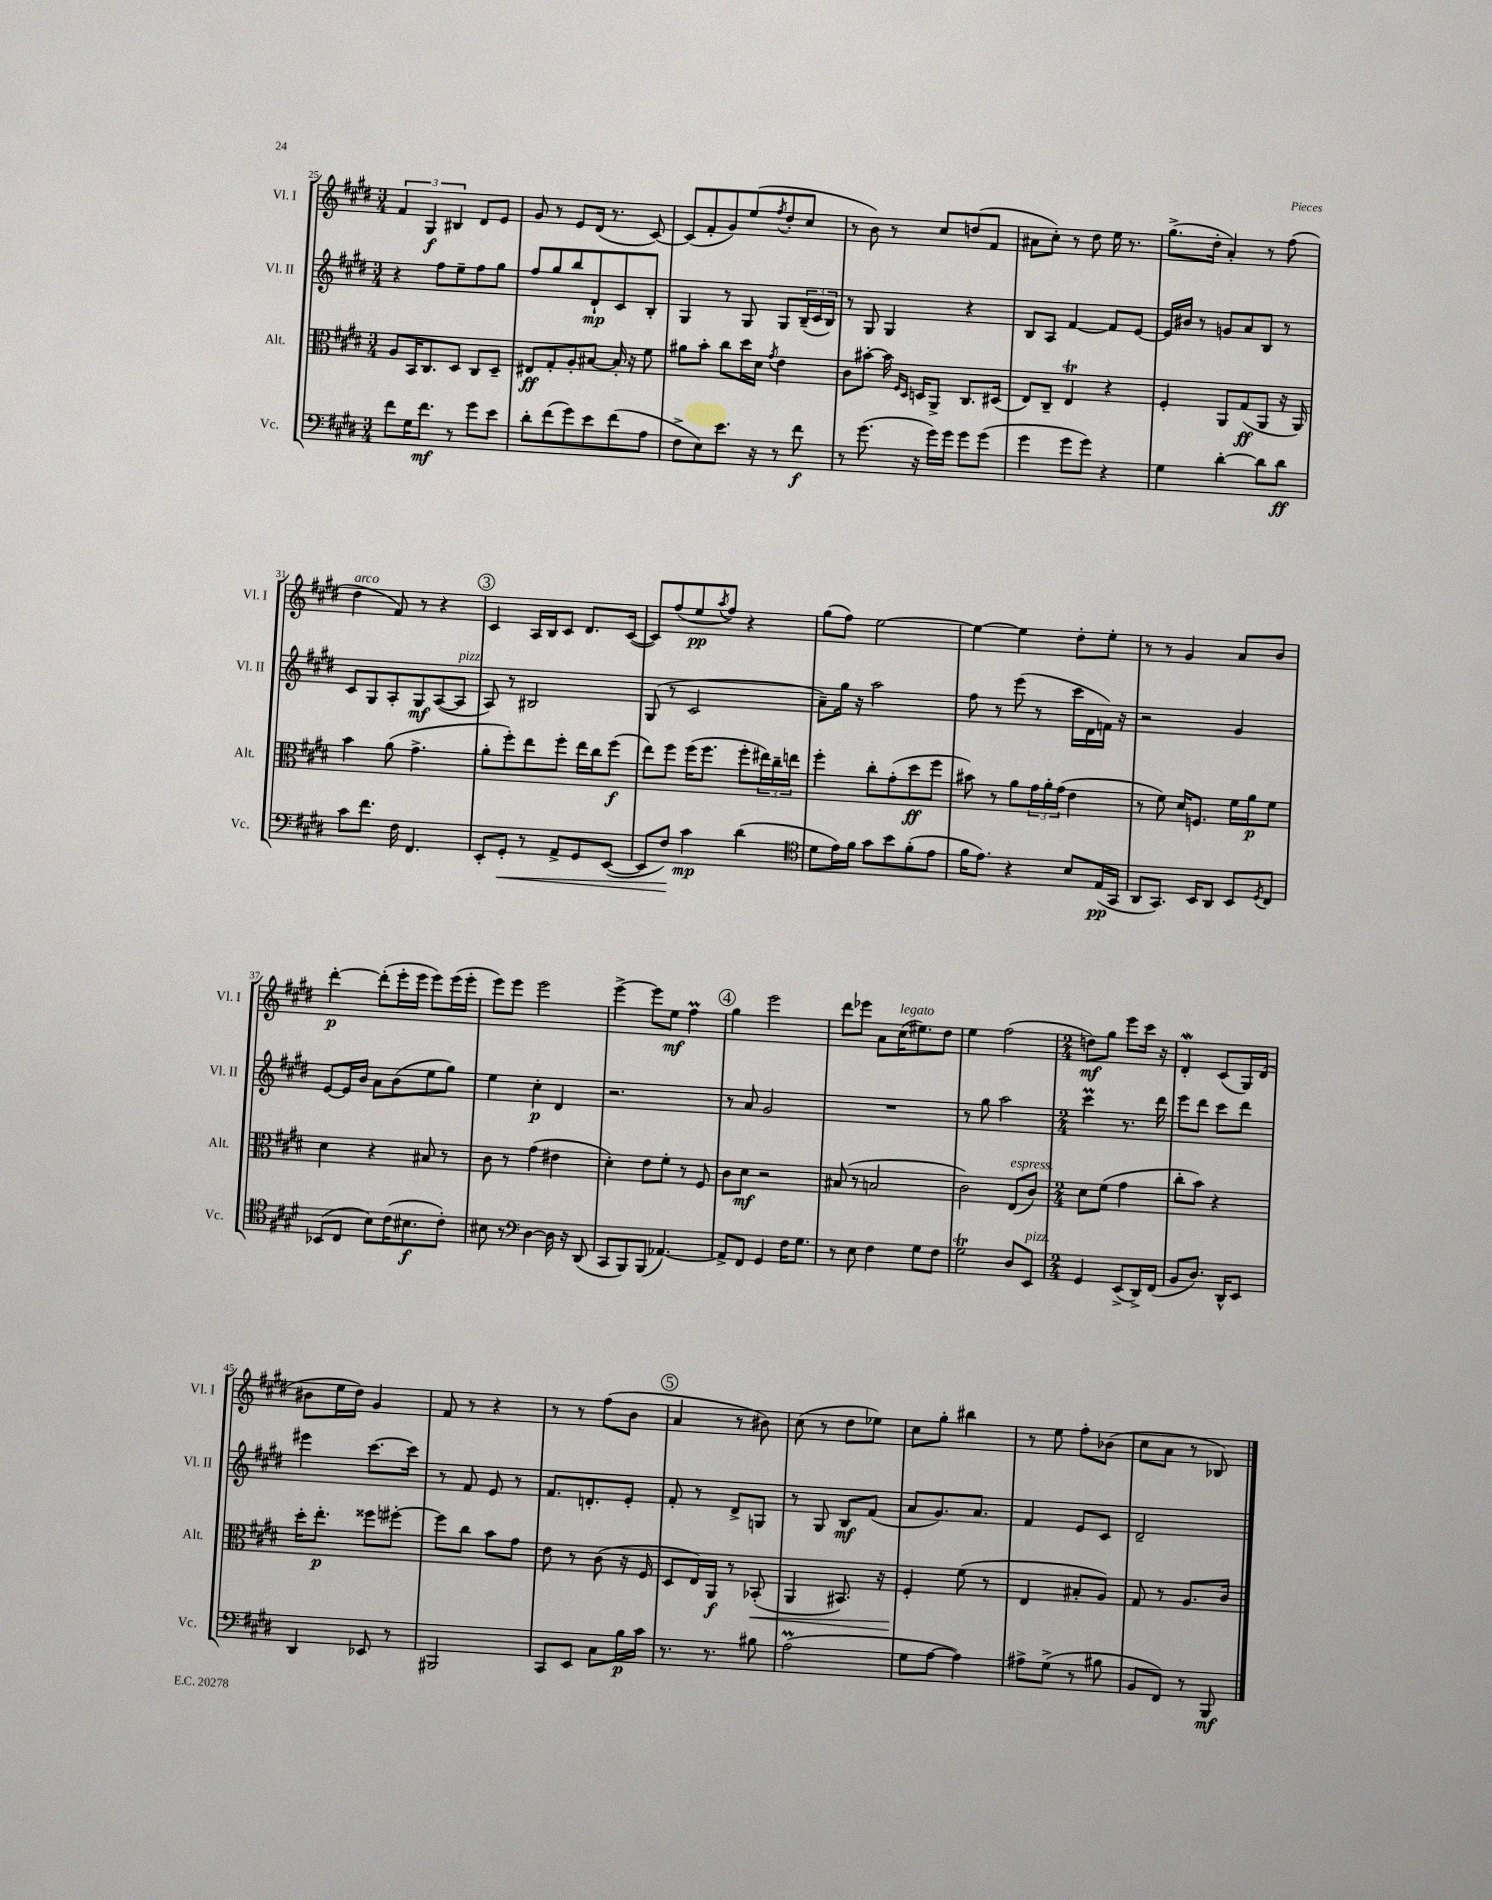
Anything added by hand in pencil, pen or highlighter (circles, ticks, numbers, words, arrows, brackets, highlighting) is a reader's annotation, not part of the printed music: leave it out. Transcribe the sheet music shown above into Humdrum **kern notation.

**kern	**dynam	**kern	**dynam	**kern	**dynam	**kern	**dynam
*part4	*part4	*part3	*part3	*part2	*part2	*part1	*part1
*staff4	*staff4	*staff3	*staff3	*staff2	*staff2	*staff1	*staff1
*I"Vc.	*	*I"Alt.	*	*I"Vl. II	*	*I"Vl. I	*
*I'Vc.	*	*I'Alt.	*	*I'Vl. II	*	*I'Vl. I	*
*clefF4	*	*clefC3	*	*clefG2	*	*clefG2	*
*k[f#c#g#d#]	*	*k[f#c#g#d#]	*	*k[f#c#g#d#]	*	*k[f#c#g#d#]	*
*M3/4	*	*M3/4	*	*M3/4	*	*M3/4	*
=25	=25	=25	=25	=25	=25	=25	=25
8f#\L	.	8A/L	.	4r	.	6f#/	.
16G#\K	.	16BB/K	.	.	.	.	.
.	.	.	.	.	.	6G#/	f
8.f#\J	mf	8.C#/	.	.	.	.	.
.	.	.	.	8ff#\L	.	.	.
.	.	.	.	.	.	6B#X/	.
8r	.	8D#/J	.	8ee~\	.	.	.
8g#\L	.	8C#/L	.	8ff#\	.	8d#/L	.
8e\J	.	8D#~/J	.	8gg#\J	.	8e/J	.
=26	=26	=26	=26	=26	=26	=26	=26
8d#'\L	.	8E#X/L	ff	8ff#/L	.	8g#/	.
(8f#\	.	8G#'/	.	8gg#/	.	8r	.
8g#\)	.	8A'/	.	8bb/	.	8e/L	.
8e\	.	[8B#X/J	.	8d#`/	mp	(16d#/Jk	.
.	.	.	.	.	.	8.r	.
(8f#\	.	16B#'/]	.	8c#/	.	.	.
.	.	16r	.	.	.	.	.
8A\J	.	8f#\	.	8B'/J	.	[8c#/)	.
=27	=27	=27	=27	=27	=27	=27	=27
8F#^\L	.	8a#X\L	.	4G#/	.	(8c#/L]	.
8E\)	.	8b'\J	.	.	.	8f#'/	.
8.e\J	.	8cc#\L	.	8r	.	8g#/)	.
.	.	16dd#\L	.	8G#/	.	(8ee/	.
16r	.	16d#\JJ	.	.	.	.	.
.	.	8qg#/	.	.	.	8qff#/	.
8r	.	4e\	.	8G#/L	.	8dd#'/	.
8f#\	f	.	.	(24B~/L	.	8cc#/J	.
.	.	.	.	24c#/	.	.	.
.	.	.	.	24B/JJ)	.	.	.
=28	=28	=28	=28	=28	=28	=28	=28
8r	.	8c#\L	.	8r	.	8r	.
(8.g#\	.	[8b#X'\J	.	8G#/	.	8b\)	.
.	.	16b#\]	.	4G#/	.	8r	.
.	.	16qqF#/LL	.	.	.	.	.
.	.	16qqD#/JJ	.	.	.	.	.
16r	.	16Dn/KL	.	.	.	.	.
16g#\LL)	.	8AA^/J	.	.	.	8cc#/L	.
16g#\JJ	.	.	.	.	.	.	.
8g#\L	.	8.C#/L	.	4r	.	(8ddn/	.
(8g#\J	.	.	.	.	.	8f#/J	.
.	.	(16D#X/Jk	.	.	.	.	.
=29	=29	=29	=29	=29	=29	=29	=29
4g#\	.	8E/L)	.	8B/L	.	8a#X\L	.
.	.	8C#~/J	.	8A/J	.	8cc#'\J)	.
8g#\L	.	4ET/	.	[4f#/	.	8r	.
8g#\J)	.	.	.	.	.	8dd#\	.
4r	.	4r	.	8f#/L]	.	16ee\	.
.	.	.	.	.	.	8.r	.
.	.	.	.	[8e/J	.	.	.
=30	=30	=30	=30	=30	=30	=30	=30
4G#\	.	4F#'/	.	16e/LL]	.	(8.gg#^\L	.
.	.	.	.	16b#X/JJ	.	.	.
.	.	.	.	8r	.	.	.
.	.	.	.	.	.	16dd#'\Jk	.
[4d#'\	.	8AA/L	.	8gn/L	.	4a'/)	.
.	.	(8G#/	ff	8a/	.	.	.
8d#\L]	.	8AA/J	.	8B/J	.	8r	.
8d#\J	ff	16r	.	8r	.	(8ff#\	.
.	.	16AA/)	.	.	.	.	.
!!LO:LB:g=z
=31	=31	=31	=31	=31	=31	=31	=31
!	!	!	!	!	!	!LO:TX:a:i:t=arco	!
8c#\L	.	4b\	.	8c#/L	.	4dd#\	.
8.f#\J	.	.	.	8G#/	.	.	.
.	.	(8a\	.	8A'/	.	8f#/)	.
16F#\	.	.	.	.	.	.	.
4.FF#/	.	4.g#^\	.	8G#/	mf	8r	.
.	.	.	.	([8A/	.	4r	.
!	!	!	!	!LO:TX:a:i:t=pizz.	!	!	!
.	.	.	.	8A/J]	.	.	.
!!LO:REH:place=s1:t=3
=32	=32	=32	=32	=32	=32	=32	=32
8EE'/L	.	8a'\L	.	8A/)	.	4c#/	.
!	!LO:HP:b	!	!	!	!	!	!
8GG#'/J	<	8ff#'\)	.	8r	.	.	.
8r	.	8ee\	.	2B#X/	.	16A/LL	.
.	.	.	.	.	.	16B/J	.
8AA^/L	.	8ff#'\J	.	.	.	8c#/J	.
8GG#/	.	16ee\LL	.	.	.	8.d#/L	.
.	.	16cc#\J	.	.	.	.	.
([8EE/J	.	(8ff#\J	f	.	.	.	.
.	.	.	.	.	.	([16c#/Jk	.
=33	=33	=33	=33	=33	=33	=33	=33
8EE/L]	.	8ee\L)	.	(8G#/	.	8c#/L])	.
8F#/J)	.	8ff#\J	.	8r	.	(8ff#/	.
4c#\	[ mp	(16ff#\KL	.	2c#/	.	8ee/	pp
.	.	8.ff#\J	.	.	.	.	.
.	.	.	.	.	.	8qaa/	.
.	.	.	.	.	.	8ff#/J)	.
(4d#\	.	8ff#'\L	.	.	.	4r	.
.	.	24ee#X\L)	.	.	.	.	.
.	.	24cc#~\	.	.	.	.	.
.	.	24een\JJ	.	.	.	.	.
=34	=34	=34	=34	=34	=34	=34	=34
*clefC4	*	*	*	*	*	*	*
8d#\L	.	4ff#'\	.	8a~\L)	.	(8gg#\L	.
16e\L)	.	.	.	16gg#\Jk	.	8ff#\J)	.
16f#\JJ	.	.	.	16r	.	.	.
8g#\L	.	8cc#'\L	.	2aa\	.	[2ee\	.
8b\	.	(8g#'\	.	.	.	.	.
(8f#'\	.	8dd#\	ff	.	.	.	.
8e\J	.	8ff#\J	.	.	.	.	.
=35	=35	=35	=35	=35	=35	=35	=35
16f#\KL	.	8b#X\)	.	8ff#\	.	4ee\_	.
8.e\J)	.	.	.	.	.	.	.
.	.	8r	.	8r	.	.	.
4r	.	8a\L	.	(8eee\	.	4ee\]	.
.	.	24g#\L	.	8r	.	.	.
.	.	24a'\	.	.	.	.	.
.	.	(24g#\JJ	.	.	.	.	.
8B/L	.	4e\	.	16ccc#\LL	.	8dd#'\L	.
.	.	.	.	16d#\	.	.	.
(16E/L	pp	.	.	16fn\JJ)	.	8ee'\J	.
16GG#/JJ	.	.	.	16r	.	.	.
=36	=36	=36	=36	=36	=36	=36	=36
8AA/L	.	8r	.	2r	.	8r	.
8.GG#/J)	.	8f#\)	.	.	.	8r	.
.	.	16d#/KL	.	.	.	4g#/	.
16BB/KL	.	8.Fn/J	.	.	.	.	.
8AA/J	.	.	.	.	.	.	.
8BB/L	.	16f#\LL	.	4g#/	.	8a/L	.
.	.	16a\J	p	.	.	.	.
8qD#/	.	.	.	.	.	.	.
8C#/J	.	8f#\J	.	.	.	8b/J	.
!!LO:LB:g=z
=37	=37	=37	=37	=37	=37	=37	=37
(8BB-X/L	.	4d#\	.	[8e/L	.	[4ddd#'\	p
8C#/J	.	.	.	16e/L]	.	.	.
.	.	.	.	16b/JJ	.	.	.
8B\L)	.	4r	.	8a\L	.	(8ddd#'\L]	.
(16c#\K	.	.	.	(8b\	.	16eee'\L	.
8.B#X\	f	.	.	.	.	16eee\JJ	.
.	.	8B#X/	.	8ee\	.	8eee\L)	.
8c#'\J)	.	8r	.	8gg#\J)	.	(16eee\L	.
.	.	.	.	.	.	16eee'\JJ	.
=38	=38	=38	=38	=38	=38	=38	=38
8B#X\	.	8c#\	.	4ee\	.	8eee\L)	.
8r	.	8r	.	.	.	8eee\J	.
*clefF4	*	*	*	*	*	*	*
[4D#\	.	(4g#\	.	4cc#'\	p	2eee\	.
16D#\]	.	4e#X\	.	4d#/	.	.	.
16r	.	.	.	.	.	.	.
(8DD#/	.	.	.	.	.	.	.
=39	=39	=39	=39	=39	=39	=39	=39
8CC#/L	.	4d#'\)	.	2.r	.	[4eee^\	.
8BBB/)	.	.	.	.	.	.	.
(8BBB/J	.	8e\L	.	.	.	8eee\L]	.
[4.AA-X/)	.	8f#'\J	.	.	.	8ee\J	mf
.	.	8r	.	.	.	4ff#M\	.
.	.	8F#/	.	.	.	.	.
!!LO:REH:place=s1:t=4
=40	=40	=40	=40	=40	=40	=40	=40
8AA-^/L]	.	8c#\L	.	8r	.	4gg#\	.
8FF#/J	.	8d#\J	mf	8a/	.	.	.
4GG#/	.	2r	.	2g#/	.	2eee\	.
16F#\KL	.	.	.	.	.	.	.
8.G#\J	.	.	.	.	.	.	.
=41	=41	=41	=41	=41	=41	=41	=41
8r	.	(8B#X/	.	2.r	.	8ddd#\L	.
8E\	.	8r	.	.	.	8eee-X\J	.
4F#\	.	2Bn/	.	.	.	8a\L	.
!	!	!	!	!	!	!LO:TX:a:i:t=legato	!
.	.	.	.	.	.	(16cc#\K	.
.	.	.	.	.	.	8.ee#X\)	.
8G#\L	.	.	.	.	.	.	.
8F#\J	.	.	.	.	.	8dd#\J	.
=42	=42	=42	=42	=42	=42	=42	=42
2G#t\	.	2c#\)	.	8r	.	4ee\	.
.	.	.	.	8gg#\	.	.	.
.	.	.	.	2aa\	.	(2ff#\	.
!	!	!LO:TX:a:i:t=espress.	!	!	!	!	!
8D#/L	.	(8E/L	.	.	.	.	.
!LO:TX:a:i:t=pizz.	!	!	!	!	!	!	!
8EE/J	.	8c#/J)	.	.	.	.	.
=43	=43	=43	=43	=43	=43	=43	=43
*M2/4	*	*M2/4	*	*M2/4	*	*M2/4	*
4GG#/	.	8d#\L	.	4ccc#M\	.	8ddn\L)	mf
.	.	(8f#\J	.	.	.	8gg#\J	.
(8EE^/L	.	4g#\	.	8.r	.	8eee\L	.
16DD#^/L)	.	.	.	.	.	16ccc#\Jk	.
(16FF#/JJ	.	.	.	16ddd#\	.	16r	.
=44	=44	=44	=44	=44	=44	=44	=44
8BB/L	.	8cc#'\L	.	8eee\L	.	4d#W'/	.
8.D#/J)	.	8b\J)	.	8ddd#\J	.	.	.
.	.	4r	.	8ccc#\L	.	(8c#/L	.
16DD#^^/KL	.	.	.	.	.	.	.
8EE/J	.	.	.	8ddd#\J	.	16G#/L)	.
.	.	.	.	.	.	(16d#/JJ	.
!!LO:LB:g=z
=45	=45	=45	=45	=45	=45	=45	=45
4DD#/	.	16dd#'\KL	.	4eee#X\	.	8b#X\L	.
.	.	8.ee'\J	p	.	.	.	.
.	.	.	.	.	.	16ee\L	.
.	.	.	.	.	.	16dd#\JJ)	.
8EE-X/	.	8ff##X\L	.	[8.ccc#\L	.	4g#/	.
8r	.	[8ff#X'\J	.	.	.	.	.
.	.	.	.	16ccc#\Jk]	.	.	.
=46	=46	=46	=46	=46	=46	=46	=46
2BBB#X/	.	8ff#\L]	.	8r	.	8f#/	.
.	.	8cc#\J	.	8f#/	.	8r	.
.	.	8b\L	.	8e/	.	4r	.
.	.	8g#\J	.	8r	.	.	.
=47	=47	=47	=47	=47	=47	=47	=47
8CC#/L	.	8e\	.	8.f#/L	.	8r	.
8EE/J	.	8r	.	.	.	8r	.
.	.	.	.	8.dn'/	.	.	.
8C#\L	.	(8c#\	.	.	.	(8ff#\L	.
16B\L	p	16r	.	8e'/J	.	8b\J	.
16c#\JJ	.	16F#/	.	.	.	.	.
!!LO:REH:place=s1:t=5
=48	=48	=48	=48	=48	=48	=48	=48
8.r	.	8D#/L	.	8f#'/	.	4a/	.
.	.	16E/L)	.	8r	.	.	.
8.r	.	16AA/JJ	f	.	.	.	.
.	.	8r	.	8d#^/L	.	8r	.
!	!	!	!LO:HP:b	!	!	!	!
8B#X\	.	(8BB-X'/	<	8Gn/J	.	8b#X\)	.
=49	=49	=49	=49	=49	=49	=49	=49
(2AM\	.	4AA/	.	8r	.	(8cc#\	.
.	.	.	.	8G#/	.	8r	.
.	.	8.BB#X/)	.	8B/L	mf	8dd#\L	.
.	.	.	.	(8f#/J	.	8ee-X\J)	.
.	.	16r	.	.	.	.	.
=50	=50	=50	=50	=50	=50	=50	=50
8G#\L	.	4F#'/	.	8a/L	.	8cc#\L	.
[8A\J	.	.	.	8.g#/)	.	8gg#'\J	.
4A\])	.	(8f#\	[	.	.	4bb#X\	.
.	.	.	.	8.a/J	.	.	.
.	.	8r	.	.	.	.	.
=51	=51	=51	=51	=51	=51	=51	=51
8A#X^\L	.	4E/	.	4f#/	.	8r	.
(8G#^\J	.	.	.	.	.	8ee\	.
8r	.	8B#X'/L	.	8e/L	.	8ff#'\L	.
8B#X\	.	8A/J)	.	8c#/J	.	(8b-X\J	.
=52	=52	=52	=52	=52	=52	=52	=52
8BB/L	.	8G#/	.	2d#~/	.	8cc#\L	.
8FF#/J)	.	8r	.	.	.	8a\J	.
8r	.	8.A/L	.	.	.	8r	.
8BBB/	mf	.	.	.	.	8B-X/)	.
.	.	16c#/Jk	.	.	.	.	.
==	==	==	==	==	==	==	==
*-	*-	*-	*-	*-	*-	*-	*-
